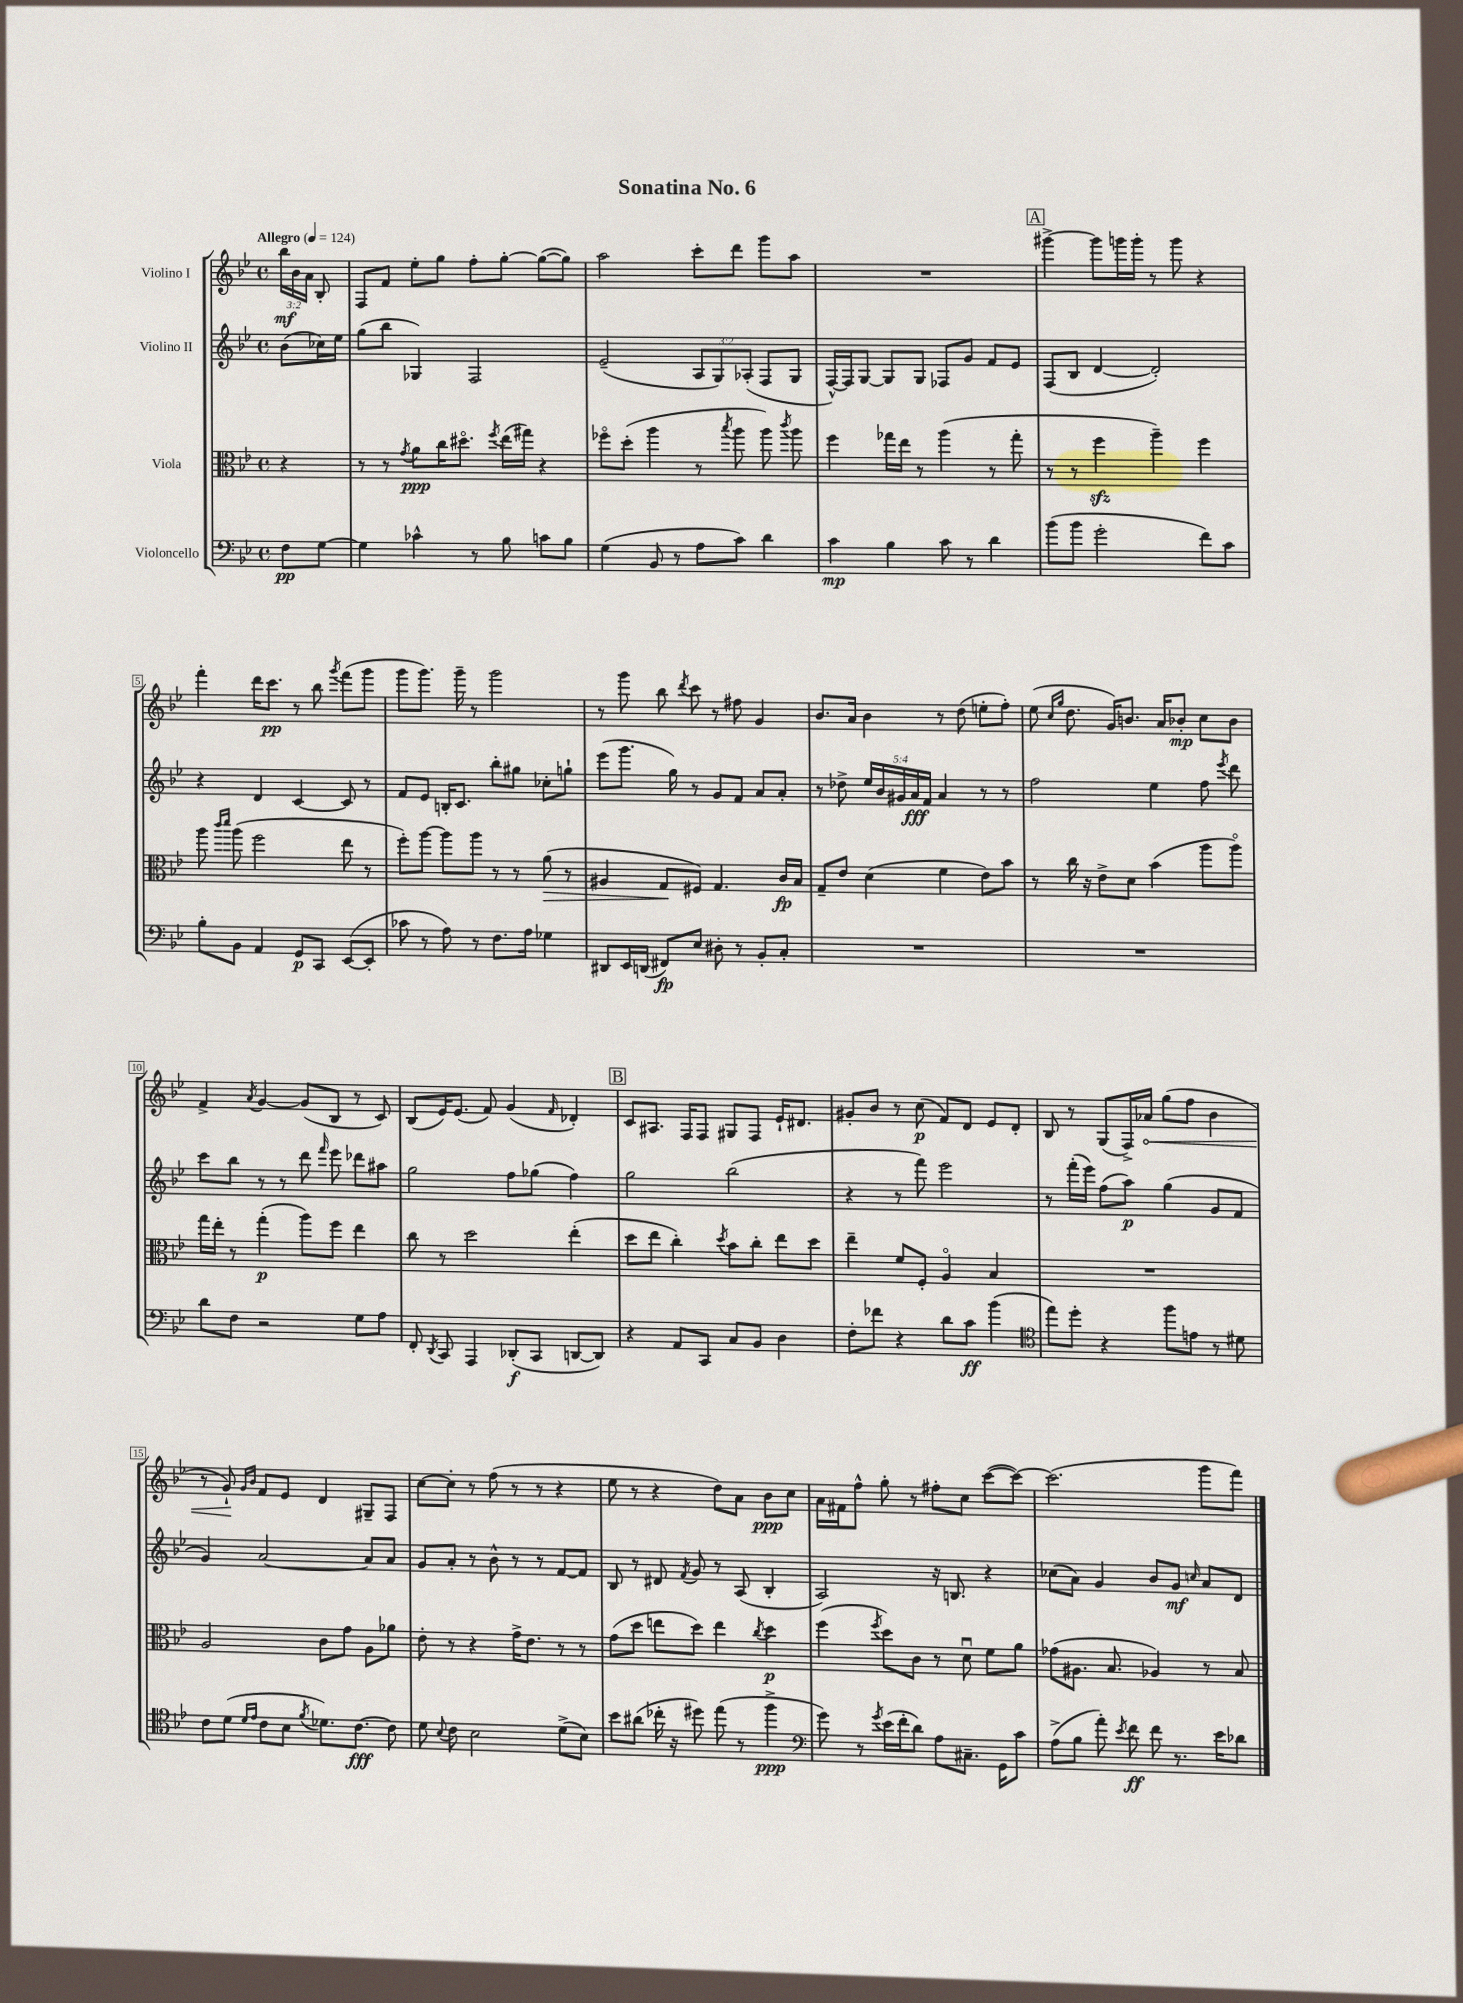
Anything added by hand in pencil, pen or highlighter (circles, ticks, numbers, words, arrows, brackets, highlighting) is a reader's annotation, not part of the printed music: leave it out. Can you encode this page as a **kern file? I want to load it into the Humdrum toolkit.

**kern	**kern	**kern	**kern
*staff4	*staff3	*staff2	*staff1
*clefF4	*clefC3	*clefG2	*clefG2
*k[b-e-]	*k[b-e-]	*k[b-e-]	*k[b-e-]
*M4/4	*M4/4	*M4/4	*M4/4
*met(c)	*met(c)	*met(c)	*met(c)
*MM124	*MM124	*MM124	*MM124
8F	4r	(8b-	24bb-
.	.	.	24b-
.	.	.	24a
[8G	.	16cc-)	8B-'
.	.	16ee-	.
=	=	=	=
4G]	8r	(8gg	8F
.	8r	8bb-	8f
.	8qg	.	.
4c-^^	8a	4G-)	8ee-'
.	16cc	.	8gg
.	8.dd#o	.	.
8r	.	2F	8ff'
.	8qff	.	.
8B-	(16ee-	.	[8gg'
.	16gg#)	.	.
8c	4r	.	(8gg_
8B-	.	.	8gg])
=	=	=	=
(4G	8ff-o	(2e-~	2aa
.	(8dd'	.	.
8BB-	4aa	.	.
8r	.	.	.
8A	8r	12A	8ccc'
.	.	12G)	.
.	8qbb-	.	.
8c)	8aa	.	8ddd
.	.	(12A-'	.
4d	8aa)	8F	8ggg
.	8qccc	.	.
.	8aa	8G	8aa
=	=	=	=
4c	4ff	[16F^^)	1r
.	.	16F]	.
.	.	[8G	.
4B-	16gg-	8G]	.
.	16ee-	.	.
.	8r	8G	.
8c	(4aa	8F-	.
8r	.	8g	.
4d	8r	8f	.
.	8gg-'	8e-	.
=	=	=	=
(8b-	8r	(8F	[4ggg#^
8b-	8r	8B-	.
2g'	4ff	[4d	8ggg#]
.	.	.	16ggg
.	.	.	16ggg'
.	4aa~)	2d'])	8r
.	.	.	8ggg
8f)	4ff	.	4r
8c	.	.	.
=	=	=	=
8B-'	8aa	4r	4fff'
.	16qqccc	.	.
.	16qqddd	.	.
8BB-	(8aa	.	.
4AA	2ff	4d	16ddd
.	.	.	8.ccc
8GG	.	[4c	8r
8CC	.	.	8bb-
.	.	.	8qggg
([8EE-	8ee-	8c]	(8fff
8EE-']	8r	8r	8ggg
=	=	=	=
8c-	8ff')	8f	8ggg
8r	[8aa	8e-	8.ggg)
8A)	8aa]	16B'	.
.	.	8.c	16ggg~
8r	8aa	.	8r
8.F	8r	8bb-'	2ggg
.	8r	8gg#	.
16A	.	.	.
4G-	(8a	8cc-'	.
.	8r	8gg`	.
=	=	=	=
8DD#	4A#	(8eee-	8r
16EE-	.	8.ggg	8ggg
(16DD	.	.	.
8FF#)	8G	.	8bb-
.	.	16gg)	.
.	.	.	8qddd
8E-	8F#)	8r	8ccc
8D#'	4.G	8g	8r
8r	.	8f	8ff#
8BB-'	.	8a	4g
8C'	16c	8a'	.
.	16B-	.	.
=	=	=	=
1r	8G~	8r	8.b-
.	8e-	8dd-^	.
.	.	.	16a
.	(4d	20ee-	4b-
.	.	20b-	.
.	.	20g#	.
.	.	20a	.
.	.	20f	.
.	4f	4a	8r
.	.	.	(8dd
.	8e-)	8r	8ee'
.	8b-	8r	8ff')
=	=	=	=
1r	8r	2ff	(8ee-
.	.	.	16qqcc
.	.	.	16qqgg
.	16cc	.	8.dd
.	16r	.	.
.	8e-^	.	.
.	.	.	16g)
.	8d	.	8.b
.	(4b-	4ee-	.
.	.	.	16a
.	.	.	8b-'
.	8aa	8ff	8cc
.	.	8qeee-	.
.	8aao)	8ddd	8b-
=	=	=	=
8d	16gg	8ccc	4f^
.	16ee-'	.	.
8F	8r	8bb-	.
.	.	.	8qa
2r	(4gg'	8r	[4g
.	.	8r	.
.	8aa)	8ddd	(8g]
.	.	16qqfff	.
.	8ff	8eee-	8B-
8G	4ee-	8ddd-	8r
8A	.	8aa#	8c)
=	=	=	=
8FF'	8cc	2gg	(8B-
8qDD	.	.	.
8CC	8r	.	16e-)
.	.	.	(8.e-
4AAA	2dd	.	.
.	.	.	8f)
(8DD-'	.	8ff	(4g
8CC	.	(8gg-	.
.	.	.	16qqf
[8DD	(4ee-'	4ff)	4d-')
8DD])	.	.	.
=	=	=	=
4r	8dd	2gg	8c
.	8ee-	.	8.A#
8AA	4cc')	.	.
.	.	.	16F
8CC	.	.	8F
.	8qdd	.	.
8C	8b-	(2bb-	8G#
8BB-	8cc'	.	8F
4D	8ee-	.	16e-`
.	.	.	8.d#
.	8dd	.	.
=	=	=	=
8F'	4ee-~	4r	8g#'
8f-	.	.	8b-
4r	8f	8r	8r
.	8F'	8fff)	(8cc
8d	4Ao	2eee-	8f)
8c	.	.	8d
(4b-	4B-	.	8e-
.	.	.	8d'
=	=	=	=
*clefC4	*	*	*
8ee-)	1r	8r	8B-
8dd'	.	(16fff'	8r
.	.	16eee-)	.
4r	.	(8ff	(8G
.	.	8aa)	16F^)
.	.	.	16a-
8ff	.	(4gg	(8gg
8e	.	.	8ff
8r	.	8g	4b-
8d#	.	8f	.
=	=	=	=
8c	2A	4g)	8r
(8d	.	.	8g`)
16qqd	.	.	16qqg
16qqe-	.	.	16qqb-
8c	.	[2a	8f
8B-	.	.	8e-
8qf	.	.	.
8.d-)	8c	.	4d
.	8g	.	.
[8.c	.	.	.
.	8A	8a]	8G#~
8c]	8a-	8a	8F
=	=	=	=
8d	8e-'	8g	[8cc
8qqB-	.	.	.
8c	8r	8a'	8cc']
2B-	4r	8r	8r
.	.	8b-^^	(8ff
.	16g^	8r	8r
.	8.e-	.	.
.	.	8r	8r
(8d^	8r	[8f	4r
8B-)	8r	8f]	.
=	=	=	=
8b-	(8g	8B-	8ee-
(8a#	8dd	8r	8r
16cc-'	8ee	8d#	4r
16r	.	.	.
.	.	8qf	.
8dd#)	8dd)	8g	.
(8ee-	4ee	8r	8dd)
8r	.	(8A	8a
.	8qcc	.	.
4ff^	4dd	4B-'	8b-
.	.	.	8cc
=	=	=	=
*clefF4	*	*	*
8g)	(4ff	2A)	16a
.	.	.	16f#
8r	.	.	8ff^^
8qg	8qff	.	.
(16e-	8dd)	.	8gg'
16f'	.	.	.
8d)	8c	.	8r
8A	8r	16r	8ff#'
.	.	8.B	.
8.C#~	8du	.	8cc
.	8f	4r	([8ccc
16GG	.	.	.
8c	8a	.	8ccc_)
=	=	=	=
(8A^	(8g-	(8cc-	(2.ccc]
8B-	8.A#	8a)	.
8a')	.	4g	.
.	8.B-	.	.
8qe-	.	.	.
8f	.	.	.
8f	4A-)	8b-	.
8.r	.	8g	.
.	.	16qqcc	.
.	8r	8a	8ggg
16e-	.	.	.
8d-	8B-	8d	8fff)
==	==	==	==
*-	*-	*-	*-
